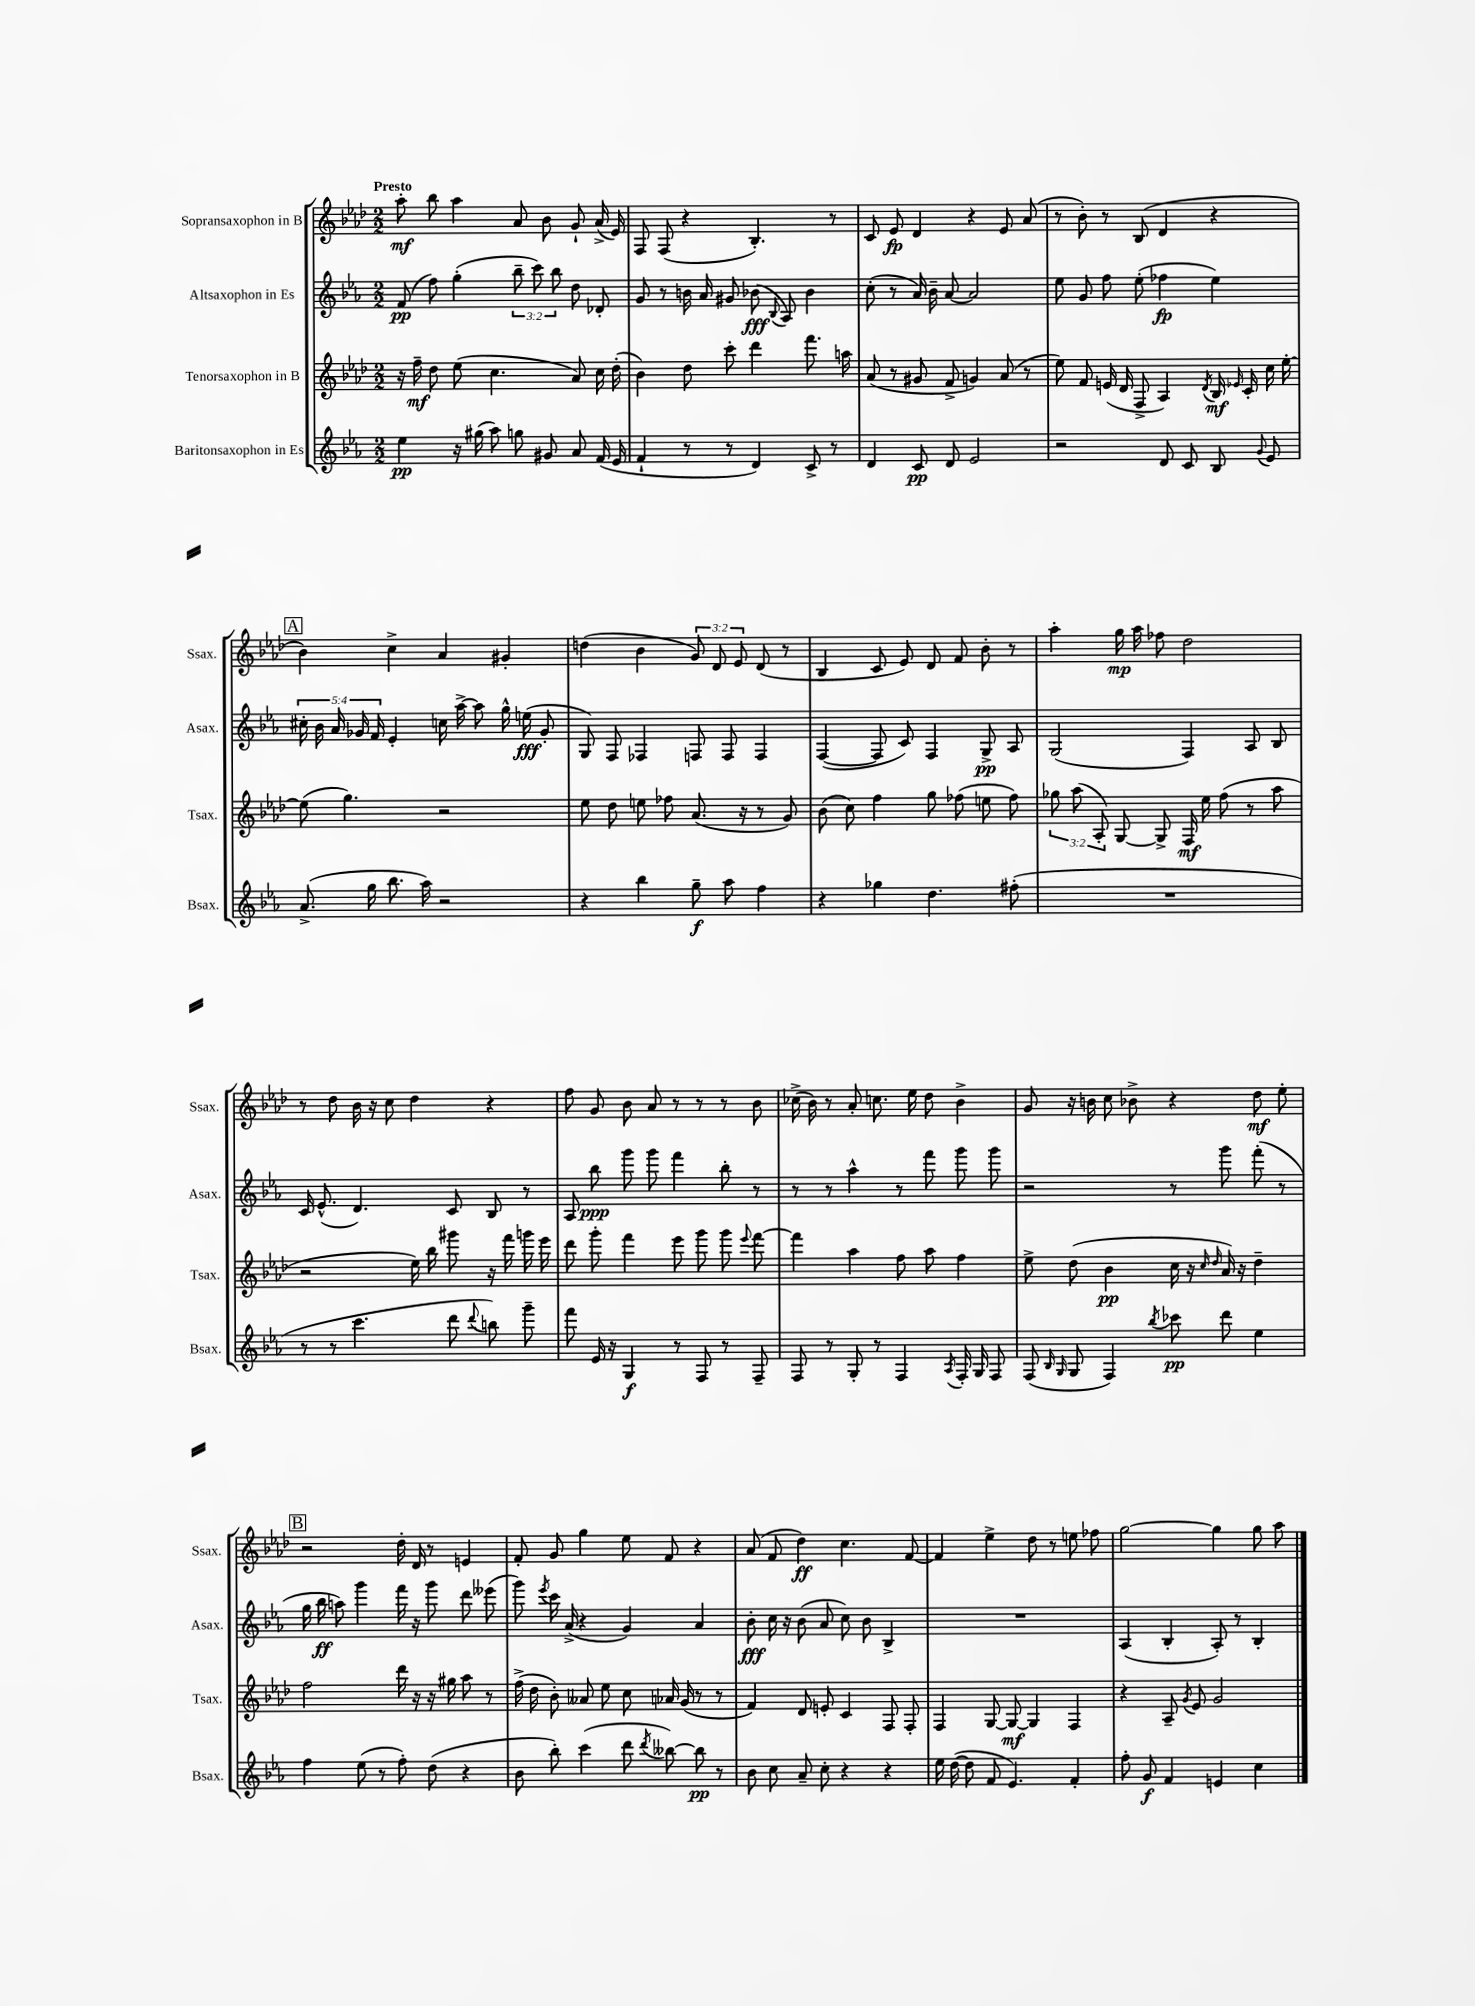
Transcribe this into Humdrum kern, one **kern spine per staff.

**kern	**dynam	**kern	**dynam	**kern	**dynam	**kern	**dynam
*part4	*part4	*part3	*part3	*part2	*part2	*part1	*part1
*staff4	*staff4	*staff3	*staff3	*staff2	*staff2	*staff1	*staff1
*I"Baritonsaxophon in Es	*	*I"Tenorsaxophon in B	*	*I"Altsaxophon in Es	*	*I"Sopransaxophon in B	*
*I'Bsax.	*	*I'Tsax.	*	*I'Asax.	*	*I'Ssax.	*
*clefG2	*	*clefG2	*	*clefG2	*	*clefG2	*
*k[b-e-a-]	*	*k[b-e-a-d-]	*	*k[b-e-a-]	*	*k[b-e-a-d-]	*
*M2/2	*	*M2/2	*	*M2/2	*	*M2/2	*
=1	=1	=1	=1	=1	=1	=1	=1
!	!	!	!	!	!	!LO:TX:a:B:t=Presto	!
4ee-\	pp	16r	.	(8f/	pp	8aa-'\	mf
.	.	16ff~\	mf	.	.	.	.
.	.	8dd-\	.	8ff\)	.	8bb-\	.
16r	.	(8ee-\	.	(4gg'\	.	4aa-\	.
(16gg#X\	.	.	.	.	.	.	.
8aa-\)	.	4.cc\	.	.	.	.	.
8ggn\	.	.	.	12bb-~\	.	8a-/	.
.	.	.	.	12ccc\)	.	.	.
8g#X/	.	.	.	.	.	8b-\	.
.	.	.	.	12bb-\	.	.	.
8a-/	.	8a-/)	.	8dd\	.	8g`/	.
(16f/	.	16cc\	.	8d-X'/	.	(16a-^/	.
16e-/	.	(16dd-'\	.	.	.	16e-/)	.
=2	=2	=2	=2	=2	=2	=2	=2
4f`/	.	4b-\)	.	8g/	.	8F/	.
.	.	.	.	8r	.	(8F/	.
8r	.	8dd-\	.	16bn\	.	4r	.
.	.	.	.	16a-/	.	.	.
8r	.	8ccc'\	.	8g#X/	.	.	.
4d/)	.	4ddd-\	.	(8b-X\	fff	4.B-'/)	.
.	.	.	.	8qqB-/	.	.	.
.	.	.	.	8A-/)	.	.	.
8c^/	.	8.fff\	.	4b-\	.	.	.
8r	.	.	.	.	.	8r	.
.	.	16aan\	.	.	.	.	.
=3	=3	=3	=3	=3	=3	=3	=3
4d/	.	(8a-/	.	(8cc'\	.	8c/	.
.	.	8r	.	8r	.	8e-/	fp
8c/	pp	8g#X/	.	16a-/)	.	4d-/	.
.	.	.	.	16b-~\	.	.	.
8d/	.	8f^/	.	[8a-/	.	.	.
2e-/	.	4gn/)	.	2a-/]	.	4r	.
.	.	(8a-/	.	.	.	8e-/	.
.	.	8r	.	.	.	(8a-/	.
=4	=4	=4	=4	=4	=4	=4	=4
2r	.	8ee-\)	.	8ee-\	.	8r	.
.	.	8f/	.	8g/	.	8b-'\)	.
.	.	(16en/	.	8ff\	.	8r	.
.	.	16d-/	.	.	.	.	.
.	.	8F^/	.	(8ee-'\	.	(8B-/	.
8d/	.	4A-/)	.	4ff-X\	fp	4d-/	.
8c/	.	.	.	.	.	.	.
.	.	8qd-/	.	.	.	.	.
8B-/	.	16B-/	mf	4ee-\)	.	4r	.
.	.	16qqe-X/	.	.	.	.	.
.	.	16c'/	.	.	.	.	.
8qqg/	.	.	.	.	.	.	.
8e-/	.	16cc\	.	.	.	.	.
.	.	[16ee-'\	.	.	.	.	.
!!LO:LB:g=z
!!LO:REH:place=s1:t=A
=5	=5	=5	=5	=5	=5	=5	=5
(8.a-^/	.	(8ee-\]	.	20cc#X'\	.	4b-\)	.
.	.	.	.	20b-\	.	.	.
.	.	.	.	20a-/	.	.	.
.	.	4.gg\)	.	.	.	.	.
.	.	.	.	20g-X/	.	.	.
16gg\	.	.	.	.	.	.	.
.	.	.	.	20f/	.	.	.
8.bb-\	.	.	.	4e-'/	.	4cc^\	.
16aa-\)	.	.	.	.	.	.	.
2r	.	2r	.	16ccn\	.	4a-/	.
.	.	.	.	[16aa-^\	.	.	.
.	.	.	.	8aa-\]	.	.	.
.	.	.	.	16gg^^\	.	4g#X'/	.
.	.	.	.	(16een\	fff	.	.
.	.	.	.	8g-'/	.	.	.
=6	=6	=6	=6	=6	=6	=6	=6
4r	.	8ee-\	.	8G/)	.	(4ddn\	.
.	.	8dd-\	.	8F/	.	.	.
4bb-\	.	8een\	.	4F-X/	.	4b-\	.
.	.	8ff-X\	.	.	.	.	.
8gg~\	f	(8.a-/	.	8Fn/	.	12g/)	.
.	.	.	.	.	.	12d-/	.
8aa-\	.	.	.	8F/	.	.	.
.	.	.	.	.	.	12e-/	.
.	.	16r	.	.	.	.	.
4ff\	.	8r	.	4F/	.	(8d-/	.
.	.	8g/)	.	.	.	8r	.
=7	=7	=7	=7	=7	=7	=7	=7
4r	.	(8b-\	.	([4F/	.	4B-/	.
.	.	8cc\)	.	.	.	.	.
4gg-X\	.	4ff\	.	8F/]	.	8c/	.
.	.	.	.	8c/)	.	8e-/)	.
4.dd\	.	8gg\	.	4F/	.	8d-/	.
.	.	(8ff-X\	.	.	.	8f/	.
.	.	8een\	.	8G^/	pp	8b-'\	.
(8ff#X'\	.	8ff-\)	.	8A-/	.	8r	.
=8	=8	=8	=8	=8	=8	=8	=8
1r	.	12gg-X\	.	(2G/	.	4aa-'\	.
.	.	(12aa-\	.	.	.	.	.
.	.	12A-'/)	.	.	.	.	.
.	.	[8G/	.	.	.	16gg\	mp
.	.	.	.	.	.	16aa-\	.
.	.	8G^/]	.	.	.	8ff-X\	.
.	.	16F/	mf	4F/)	.	2dd-\	.
.	.	16ee-\	.	.	.	.	.
.	.	(8ff\	.	.	.	.	.
.	.	8r	.	8A-/	.	.	.
.	.	8aa-\	.	8B-/	.	.	.
!!LO:LB:g=z
=9	=9	=9	=9	=9	=9	=9	=9
8r	.	2r	.	16c/	.	8r	.
.	.	.	.	(8.e-^^/	.	.	.
8r	.	.	.	.	.	8dd-\	.
4.ccc\	.	.	.	4.d/)	.	16b-\	.
.	.	.	.	.	.	16r	.
.	.	.	.	.	.	8cc\	.
.	.	16ee-\)	.	.	.	4dd-\	.
.	.	16bb-\	.	.	.	.	.
8ddd\	.	8ggg#X\	.	8c/	.	.	.
8qqddd/	.	.	.	.	.	.	.
8bbn\)	.	16r	.	8B-/	.	4r	.
.	.	16fff\	.	.	.	.	.
8ggg~\	.	16gggn\	.	8r	.	.	.
.	.	16eee-\	.	.	.	.	.
=10	=10	=10	=10	=10	=10	=10	=10
8fff\	.	8ddd-\	.	8A-/	.	8ff\	.
16e-/	.	8ggg'\	.	8bb-\	ppp	8g/	.
16r	.	.	.	.	.	.	.
4G/	f	4fff\	.	8ggg\	.	8b-\	.
.	.	.	.	8ggg\	.	8a-/	.
8r	.	8eee-\	.	4fff\	.	8r	.
8F/	.	8ggg\	.	.	.	8r	.
8r	.	8ggg\	.	8bb-'\	.	8r	.
.	.	8qqeee-/	.	.	.	.	.
8F~/	.	[8fff\	.	8r	.	8b-\	.
=11	=11	=11	=11	=11	=11	=11	=11
8F/	.	4fff\]	.	8r	.	(16cc-X^\	.
.	.	.	.	.	.	16b-\)	.
8r	.	.	.	8r	.	8r	.
8G'/	.	4aa-\	.	4aa-^^\	.	8a-'/	.
8r	.	.	.	.	.	8.ccn\	.
4F/	.	8ff\	.	8r	.	.	.
.	.	.	.	.	.	16ee-\	.
.	.	8aa-\	.	8fff\	.	8dd-\	.
8qA-/	.	.	.	.	.	.	.
16F'/	.	4ff\	.	8ggg\	.	4b-^\	.
16G/	.	.	.	.	.	.	.
8F/	.	.	.	8ggg\	.	.	.
=12	=12	=12	=12	=12	=12	=12	=12
(8F/	.	8ee-^\	.	2r	.	8g/	.
16qqB-/	.	.	.	.	.	.	.
16qqG/	.	.	.	.	.	.	.
8G/	.	(8dd-\	.	.	.	16r	.
.	.	.	.	.	.	16bn\	.
4F/)	.	4b-\	pp	.	.	8cc\	.
.	.	.	.	.	.	8b-X^\	.
8qbb-/	.	.	.	.	.	.	.
8ccc-X\	pp	16cc\	.	8r	.	4r	.
.	.	16r	.	.	.	.	.
.	.	16qqcc/	.	.	.	.	.
.	.	16qqdd-/	.	.	.	.	.
8ddd\	.	16a-/)	.	8ggg\	.	.	.
.	.	16r	.	.	.	.	.
4ee-\	.	4dd-~\	.	(8fff'\	.	8dd-\	mf
.	.	.	.	8r	.	8ee-'\	.
!!LO:LB:g=z
!!LO:REH:place=s1:t=B
=13	=13	=13	=13	=13	=13	=13	=13
4ff\	.	2ff\	.	16gg\	.	2r	.
.	.	.	.	16bb-\	ff	.	.
.	.	.	.	8aan\)	.	.	.
(8ee-\	.	.	.	4ggg\	.	.	.
8r	.	.	.	.	.	.	.
8ff'\)	.	16ddd-\	.	16fff\	.	16dd-'\	.
.	.	16r	.	16r	.	16d-/	.
(8dd\	.	16r	.	8ggg\	.	8r	.
.	.	16gg#X\	.	.	.	.	.
4r	.	8aa-\	.	8ddd\	.	4en/	.
.	.	8r	.	(8eee--X\	.	.	.
=14	=14	=14	=14	=14	=14	=14	=14
8b-\	.	(16ff^\	.	8ggg\)	.	8f'/	.
.	.	16dd-\	.	.	.	.	.
.	.	.	.	8qeee-/	.	.	.
8bb-'\)	.	8b-'\)	.	16ccc\	.	8g/	.
.	.	.	.	(16a-^/	.	.	.
(4ccc\	.	8a--X/	.	4r	.	4gg\	.
.	.	8ee-\	.	.	.	.	.
8ddd\	.	8cc\	.	4g/)	.	8ee-\	.
8qddd/	.	.	.	.	.	.	.
[8bb--X\)	.	16a-X/	.	.	.	8f/	.
.	.	(16g/	.	.	.	.	.
8bb--\]	pp	8r	.	4a-/	.	4r	.
8r	.	8r	.	.	.	.	.
=15	=15	=15	=15	=15	=15	=15	=15
8b-\	.	4f/)	.	8b-'\	fff	(8a-/	.
8cc\	.	.	.	16cc\	.	8f/	.
.	.	.	.	16r	.	.	.
8a-~/	.	8d-/	.	(8b-\	.	4dd-\)	ff
8cc'\	.	8en'/	.	8a-/	.	.	.
4r	.	4c/	.	8cc\)	.	4.cc\	.
.	.	.	.	8b-\	.	.	.
4r	.	8F/	.	4B-^/	.	.	.
.	.	8F'/	.	.	.	[8f/	.
=16	=16	=16	=16	=16	=16	=16	=16
16ee-\	.	4F/	.	1r	.	4f/]	.
([16dd\	.	.	.	.	.	.	.
8dd\]	.	.	.	.	.	.	.
8f/	.	[8G/	.	.	.	4ee-^\	.
4.e-/)	.	8G/_	mf	.	.	.	.
.	.	4G/]	.	.	.	8dd-\	.
.	.	.	.	.	.	8r	.
4f'/	.	4F/	.	.	.	8een\	.
.	.	.	.	.	.	8ff-X\	.
=17	=17	=17	=17	=17	=17	=17	=17
8ff'\	.	4r	.	(4A-/	.	[2gg\	.
8g/	f	.	.	.	.	.	.
4f/	.	8A-~/	.	4B-'/	.	.	.
.	.	8qg/	.	.	.	.	.
.	.	8e-/	.	.	.	.	.
4en/	.	2g/	.	8A-'/)	.	4gg\]	.
.	.	.	.	8r	.	.	.
4cc\	.	.	.	4B-'/	.	8gg\	.
.	.	.	.	.	.	8aa-\	.
==	==	==	==	==	==	==	==
*-	*-	*-	*-	*-	*-	*-	*-
